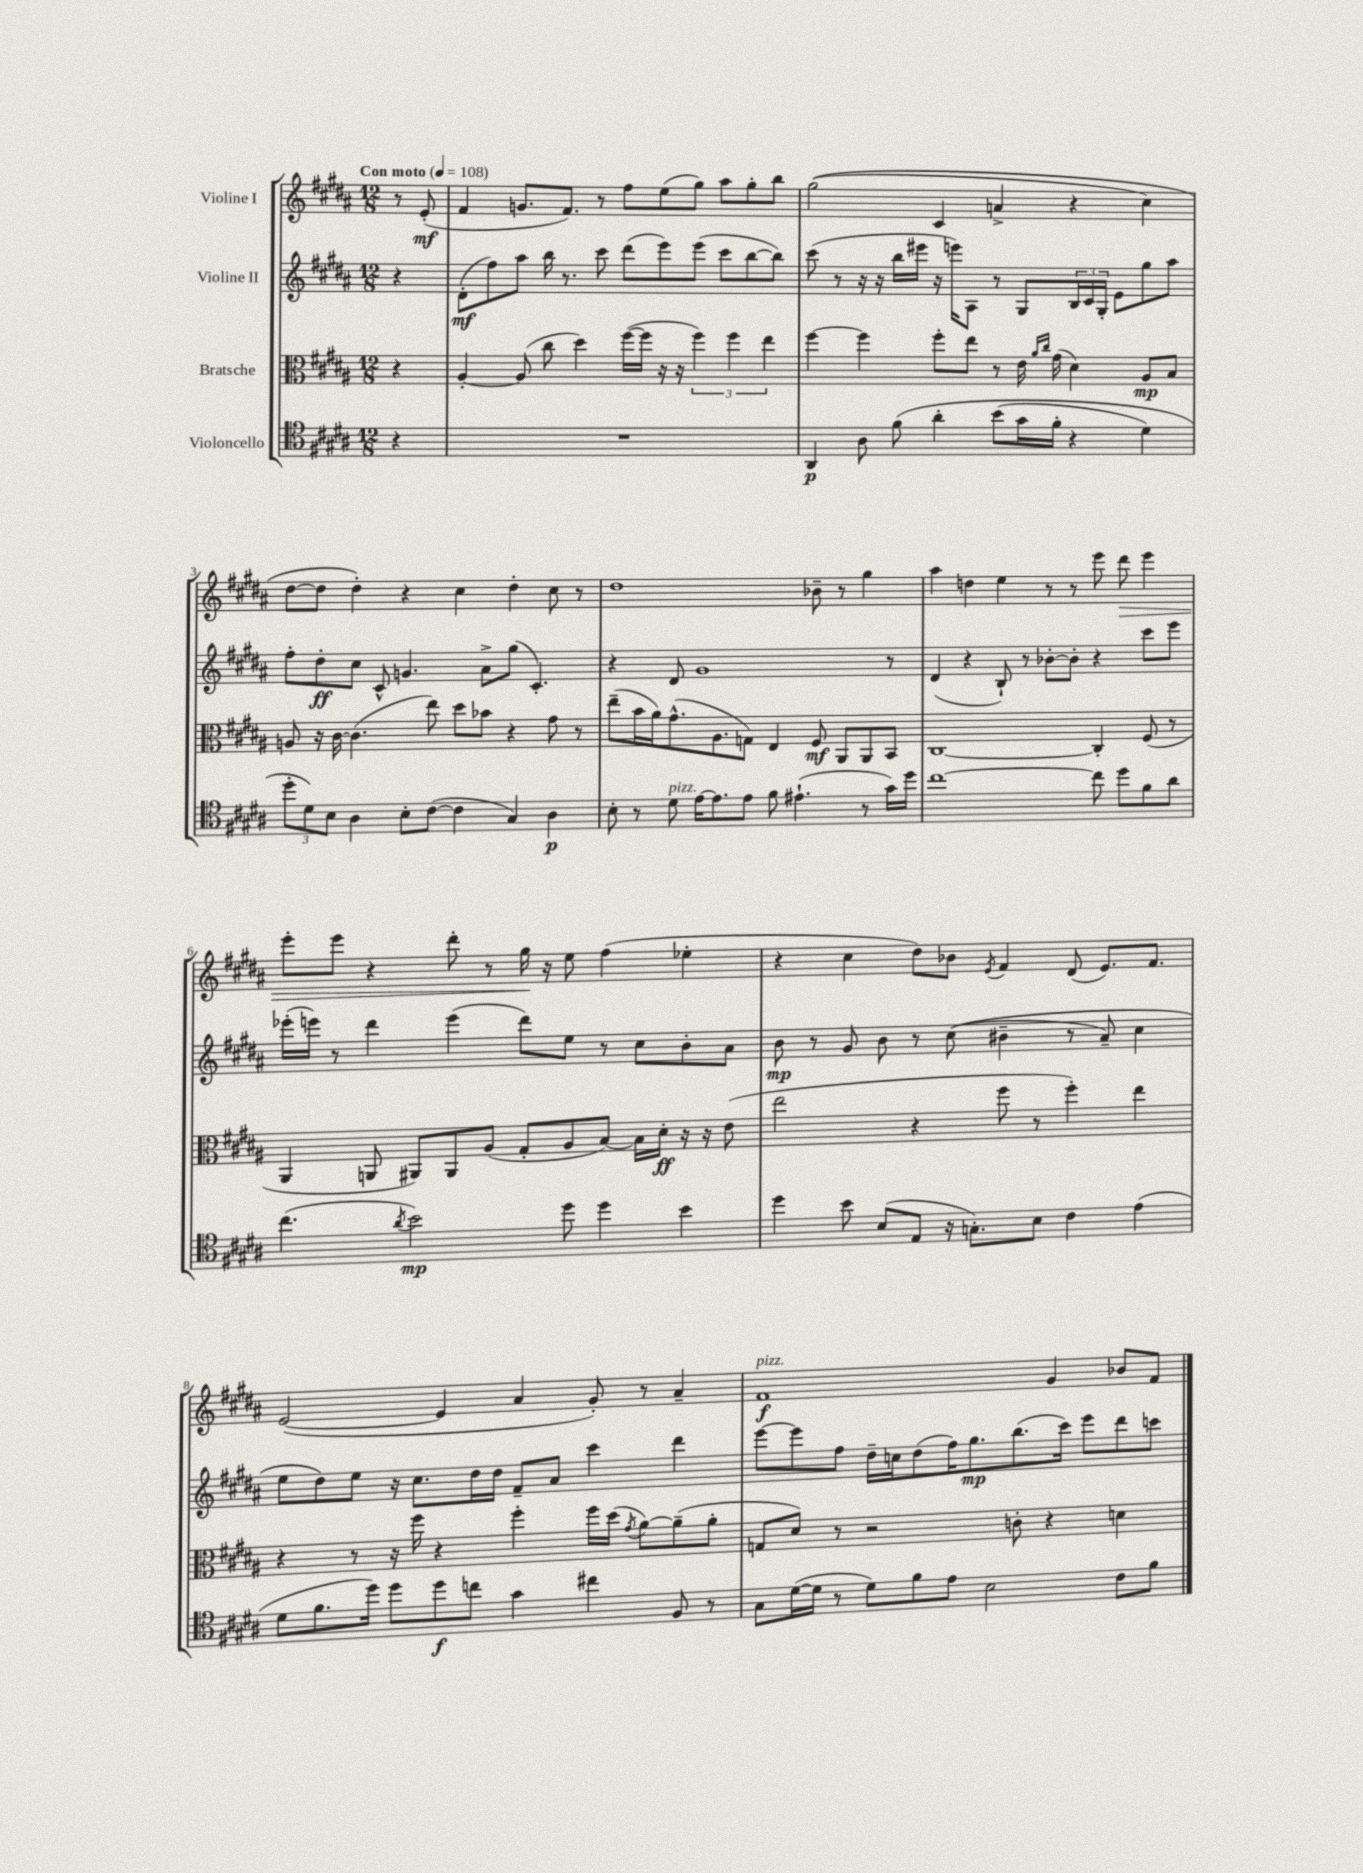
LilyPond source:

<<
\new StaffGroup <<
\new Staff = "s0" \with { instrumentName = "Violine I" } {
    \clef treble \key b \major \numericTimeSignature \time 12/8 \partial 4 \tempo "Con moto" 4 = 108
    r8 e'8-.\mf( |
    fis'4 g'8. fis'8.) r8 fis''8 e''8( gis''8) ais''8 gis''8-. b''8 |
    gis''2(\( cis'4 a'4-> r4 cis''4) |
    dis''8~ dis''8 dis''4-.\) r4 cis''4 dis''4-. cis''8 r8 |
    dis''1 bes'8-- r8 gis''4 |
    ais''4 d''4 e''4 r8 r8 e'''8 dis'''8\> e'''4 |
    e'''8-. e'''8 r4 dis'''8-. r8 gis''16\! r16 e''8 fis''4( ees''4-. |
    r4 cis''4 dis''8) bes'8 \acciaccatura { e'8 } fis'4 dis'8( e'8.) fis'8. |
    e'2~( e'4 ais'4 gis'8-.) r8 ais'4-- |
    fis'1\f^\markup { \italic "pizz." } gis'4 bes'8 fis'8 \bar "|." |
}
\new Staff = "s1" \with { instrumentName = "Violine II" } {
    \clef treble \key b \major \numericTimeSignature \time 12/8 \partial 4
    r4 |
    dis'8-.\mf( fis''8) ais''8 b''16 r8. cis'''8 dis'''8( e'''8) e'''8( cis'''8 b''8~ b''8) |
    cis'''8( r8 r16 r16 b''16 eis'''16 r16 e'''16) ais8 r8 gis8 \tuplet 3/2 { b16 cis'16 gis16-. } e'8 gis''8 ais''8 |
    fis''8-. dis''8-.\ff cis''8 cis'8-^ g'4. ais'8-> gis''8( cis'4.-.) |
    r4 dis'8 gis'1 r8 |
    dis'4( r4 b8-!) r8 bes'8~-. bes'8-. r4 cis'''8 e'''8 |
    ees'''16-.( e'''16) r8 dis'''4 e'''4( dis'''8) e''8 r8 cis''8 b'8-. ais'8 |
    b'8\mp r8 gis'8 b'8 r8 cis''8(\( bis'4-- r8 ais'8--) cis''4 |
    e''8 dis''8\) e''8 r16 cis''8. dis''16 dis''16 fis'8-- ais'8 cis'''4 dis'''4 |
    e'''8~ e'''8 fis''8 dis''16-- c''16 dis''8( fis''16) gis''8.\mp b''8.( cis'''16) e'''8 dis'''8 c'''8 \bar "|." |
}
\new Staff = "s2" \with { instrumentName = "Bratsche" } {
    \clef alto \key b \major \numericTimeSignature \time 12/8 \partial 4
    r4 |
    ais4~-. ais8( cis''8 dis''4) fis''16~( fis''16 r16 r16 \tuplet 3/2 { fis''4) fis''4 e''4 } |
    fis''4~ fis''4 fis''8-. e''8 r8 e'16 \grace { ais'16 cis''16 } gis'16( dis'4) ais8\mp b8 |
    a8 r16 cis'16~ cis'4.( e''8) dis''8 bes'8 r4 gis'8 r8 |
    e''8--( b'16 ais'16) gis'8.-^( ais8. g8) e4 fis8\mf ais,8 ais,8 b,8 |
    cis1~ cis4-. fis8( r8 |
    ais,4 a,8 ais,8) ais,8 ais8( gis8-. ais8 b8~) b16 dis'16-.\ff r16 r16 e'8( |
    e''2 r4 fis''8 r8 fis''4-.) e''4 |
    r4 r8 r16 fis''16 r4 fis''4-. fis''16 dis''16( \acciaccatura { gis'8 } ais'8~) ais'8--( ais'8-. |
    g8 dis'8) r8 r2 c'8-. r4 d'4 \bar "|." |
}
\new Staff = "s3" \with { instrumentName = "Violoncello" } {
    \clef tenor \key b \major \numericTimeSignature \time 12/8 \partial 4
    r4 |
    R1. |
    ais,4\p ais8 fis'8\( ais'4-. b'8( gis'16 fis'16-. r4 dis'4) |
    \tuplet 3/2 { dis''8-. dis'8\) b8 } ais4 b8-. cis'8~( cis'4 gis4) ais4\p |
    b8-. r8 dis'8^\markup { \italic "pizz." } e'16~ e'8. e'8 fis'8 eis'4.-!( r8 gis'16) dis''16 |
    cis''1~ cis''8 dis''8 fis'8 ais'8 |
    cis''4.( \acciaccatura { ais'8 } b'2\mp) dis''8 dis''4 b'4 |
    dis''4 b'8 b8( e8 r16 g8.-.) b8 cis'4 e'4( |
    dis'8 fis'8. dis''16) dis''8 dis''8\f c''8 gis'4 cis''4 fis8 r8 |
    gis8 dis'16~( dis'16 r8 dis'8) fis'8 e'8 b2 cis'8 fis'8 \bar "|." |
}
>>
>>
